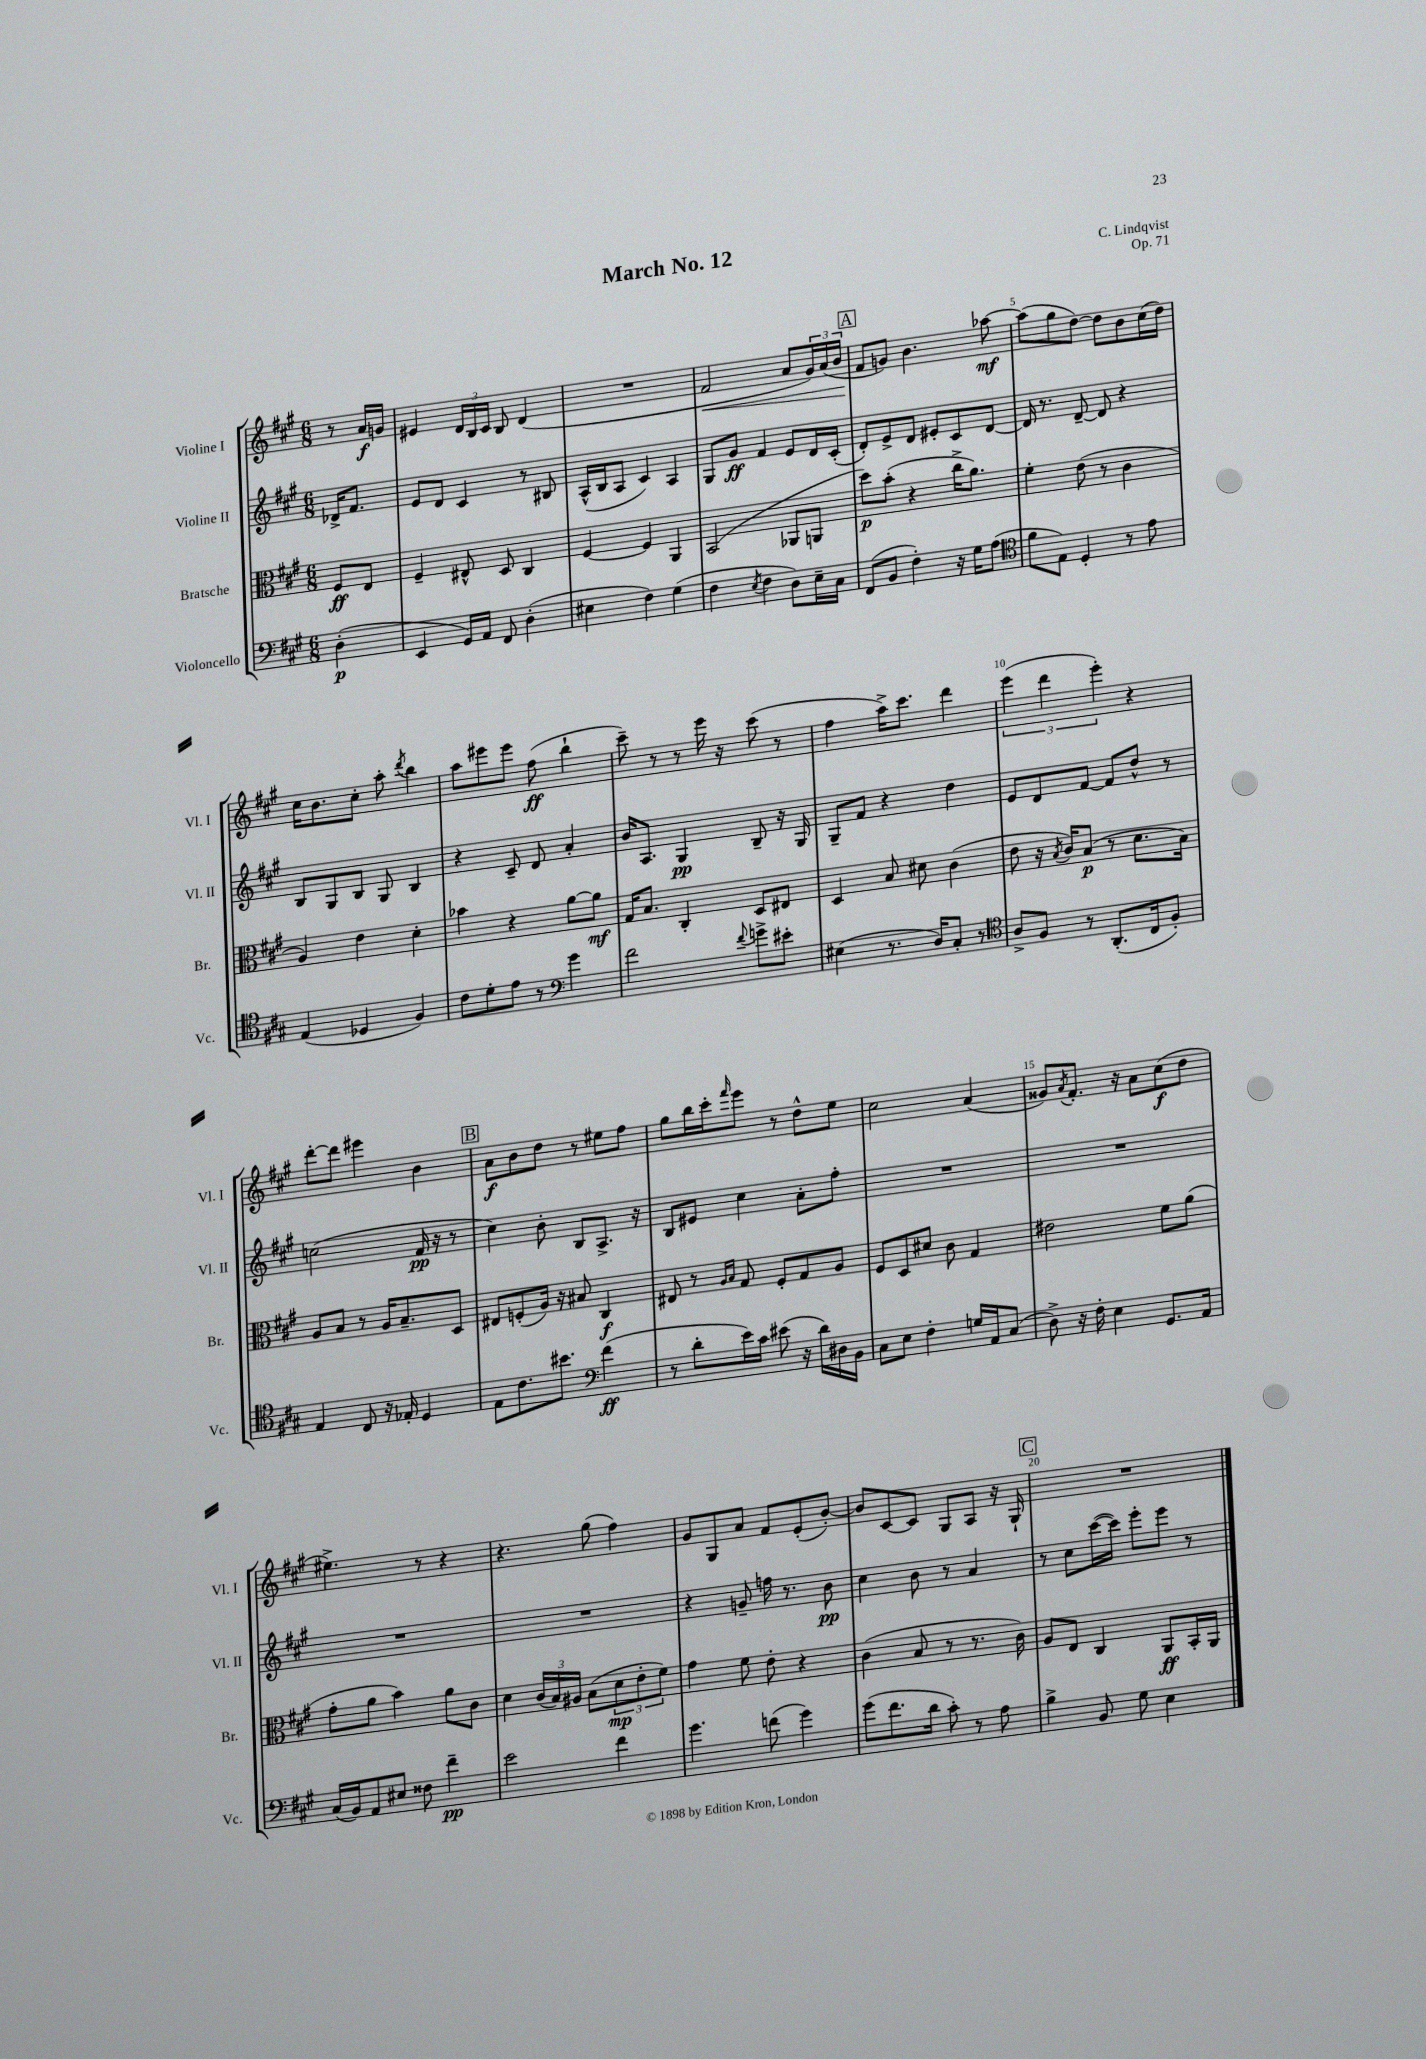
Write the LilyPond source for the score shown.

\header { title = "March No. 12" composer = "C. Lindqvist" opus = "Op. 71" }
<<
\new StaffGroup <<
\new Staff = "s0" \with { instrumentName = "Violine I" shortInstrumentName = "Vl. I" } {
    \clef treble \key a \major \numericTimeSignature \time 6/8 \partial 4
    r8 a'16\f g'16 |
    eis'4 \tuplet 3/2 { d'16 b16 cis'16 } b8 d'4( |
    R2. |
    fis'2\< a'8 \tuplet 3/2 { gis'16) a'16( b'16 } |
    \mark \markup { \box "A" } fis'8\! g'8) b'4. aes''8~\mf |
    aes''8( gis''8 d''8~) d''8 b'8 cis''16( d''16) |
    cis''16 b'8. cis''8-. a''8-. \acciaccatura { d'''8 } b''4 |
    a''8 eis'''8 eis'''8 fis''8\ff( b''4-! |
    cis'''8--) r8 r8 e'''16 r16 cis'''8( r8 |
    fis''4 a''16->) cis'''8. d'''4 |
    \tuplet 3/2 { e'''4( d'''4 e'''4-.) } r4 |
    d'''8~-. d'''8 eis'''4 b'4 |
    \mark \markup { \box "B" } a'8\f b'8 d''8 r8 eis''8 fis''8 |
    gis''8 b''16 cis'''16-. \grace { fis'''16 } e'''8 r8 d''8-^ e''8 |
    cis''2 a'4( |
    gisis'8) \acciaccatura { a'8 } fis'8.-. r16 a'8 cis''8\f( d''8 |
    eis''4.->) r8 r4 |
    r4. gis''8( fis''4) |
    gis'8 gis8 a'8 fis'8 e'8-.( b'8~-.) |
    b'8 cis'8~ cis'8 gis8 a8 r16 gis16-! |
    \mark \markup { \box "C" } R2. \bar "|." |
}
\new Staff = "s1" \with { instrumentName = "Violine II" shortInstrumentName = "Vl. II" } {
    \clef treble \key a \major \numericTimeSignature \time 6/8 \partial 4
    des'16-> fis'8. |
    e'8 d'8 cis'4 r8 bis8 |
    a16-^( b16 a8 cis'4) a4 |
    gis8 gis'8\ff fis'4 e'8 d'16 cis'16-.( |
    \mark \markup { \box "A" } d'8-.) e'8-> d'8 eis'8-. cis'8 d'8~ |
    d'16 r8. d'8~-- d'8 r4 |
    b8 gis8 b8 gis8 b4 |
    r4 cis'8-- d'8 a'4-. |
    b'16 a8. gis4\pp b8-- r16 gis16 |
    gis8-- fis'8 r4 d''4 |
    e'8 d'8 fis'8~ fis'8 d''8-^ r8 |
    c''2( fis'16\pp r16 r8 |
    \mark \markup { \box "B" } cis''4) b'8-. b8 a8.-> r16 |
    b8 eis'8 cis''4 a'8-. fis''8-. |
    R2. |
    R2. |
    R2. |
    R2. |
    r4 g'8-- f''16 r8. b'8\pp |
    cis''4 b'8 r8 a'4 |
    \mark \markup { \box "C" } r8 cis''8 cis'''16~( cis'''16) e'''8-. e'''8 r8 \bar "|." |
}
\new Staff = "s2" \with { instrumentName = "Bratsche" shortInstrumentName = "Br." } {
    \clef alto \key a \major \numericTimeSignature \time 6/8 \partial 4
    fis8\ff e8 |
    fis4-- eis8-^ d8 cis4 |
    fis4~ fis4 a,4 |
    b,2( aes,8 a,8 |
    \mark \markup { \box "A" } d''8\p) b'8-.( r4 cis''16-> a'8.) |
    fis'4-. e'8( r8 cis'4 |
    a4) e'4 d'4-. |
    bes'4 r4 a'8~ a'8\mf |
    gis16 b8. cis4-. d8 eis8 |
    d4 b8 dis'8 cis'4( |
    e'8 r16 \acciaccatura { b8 } cis'16) b8\p( r8 d'8. b16) |
    a8 b8 r8 a16 b8.-- d8 |
    \mark \markup { \box "B" } eis8 f8-.( a16) r16 bis8 cis4\f |
    eis8 r8 \grace { a16 b16 } gis8 fis8-. gis8 a8 |
    fis8 d8 dis'8 cis'8 gis4 |
    eis'2 fis'8 a'8( |
    gis'8-. a'8 b'4) a'8 cis'8 |
    d'4 \tuplet 3/2 { cis'16( b16) ais16 } b8( \tuplet 3/2 { d'8\mp e'8-. fis'8) } |
    gis'4 fis'8 e'8-. r4 |
    cis'4( b8 r8 r8. cis'16) |
    \mark \markup { \box "C" } a8 e8 cis4 a,8\ff b,16-. a,16 \bar "|." |
}
\new Staff = "s3" \with { instrumentName = "Violoncello" shortInstrumentName = "Vc." } {
    \clef bass \key a \major \numericTimeSignature \time 6/8 \partial 4
    d4-.\p( |
    e,4 gis,16) a,16 fis,8 d4-.( |
    eis4 fis4) gis4( |
    fis4 \acciaccatura { e8 } fis4 d8) e16-- cis16 |
    \mark \markup { \box "A" } fis,8( b,8 fis4-.) r16 gis16 a8( |
    \clef tenor fis'8 e8) d4-. r8 e'8 |
    e4( des4 fis4) |
    cis'8 d'8-. e'8 r8 \clef bass gis'4 |
    fis'2 \appoggiatura { fis'8 } g'8-> eis'8-. |
    eis4( r8. d16) cis8-. r8 |
    \clef tenor a8-> fis8 r8 a,8.-.( cis16 fis8-.) |
    e4 cis8 r16 ees16-. d4 |
    \mark \markup { \box "B" } e8 cis'8. bis'8. \clef bass fis'4\ff( |
    r8 d'8-. e'16) cis'16 eis'8( r16 d'16) dis16 b,16 |
    cis8 e8 fis4-. g16 a,16 cis8( |
    d8->) r16 fis16-. e4 gis,8. a,16 |
    cis16( b,16) a,8 eis8 fisis8 fis'4--\pp |
    e'2 fis'4 |
    gis'4. f'8( gis'4) |
    gis'8( fis'8. d'16 cis'8-.) r8 a8 |
    \mark \markup { \box "C" } b4-> b,8 gis8 e4 \bar "|." |
}
>>
>>
\layout { \context { \Score \override BarNumber.break-visibility = ##(#f #t #t) barNumberVisibility = #(every-nth-bar-number-visible 5) } }
